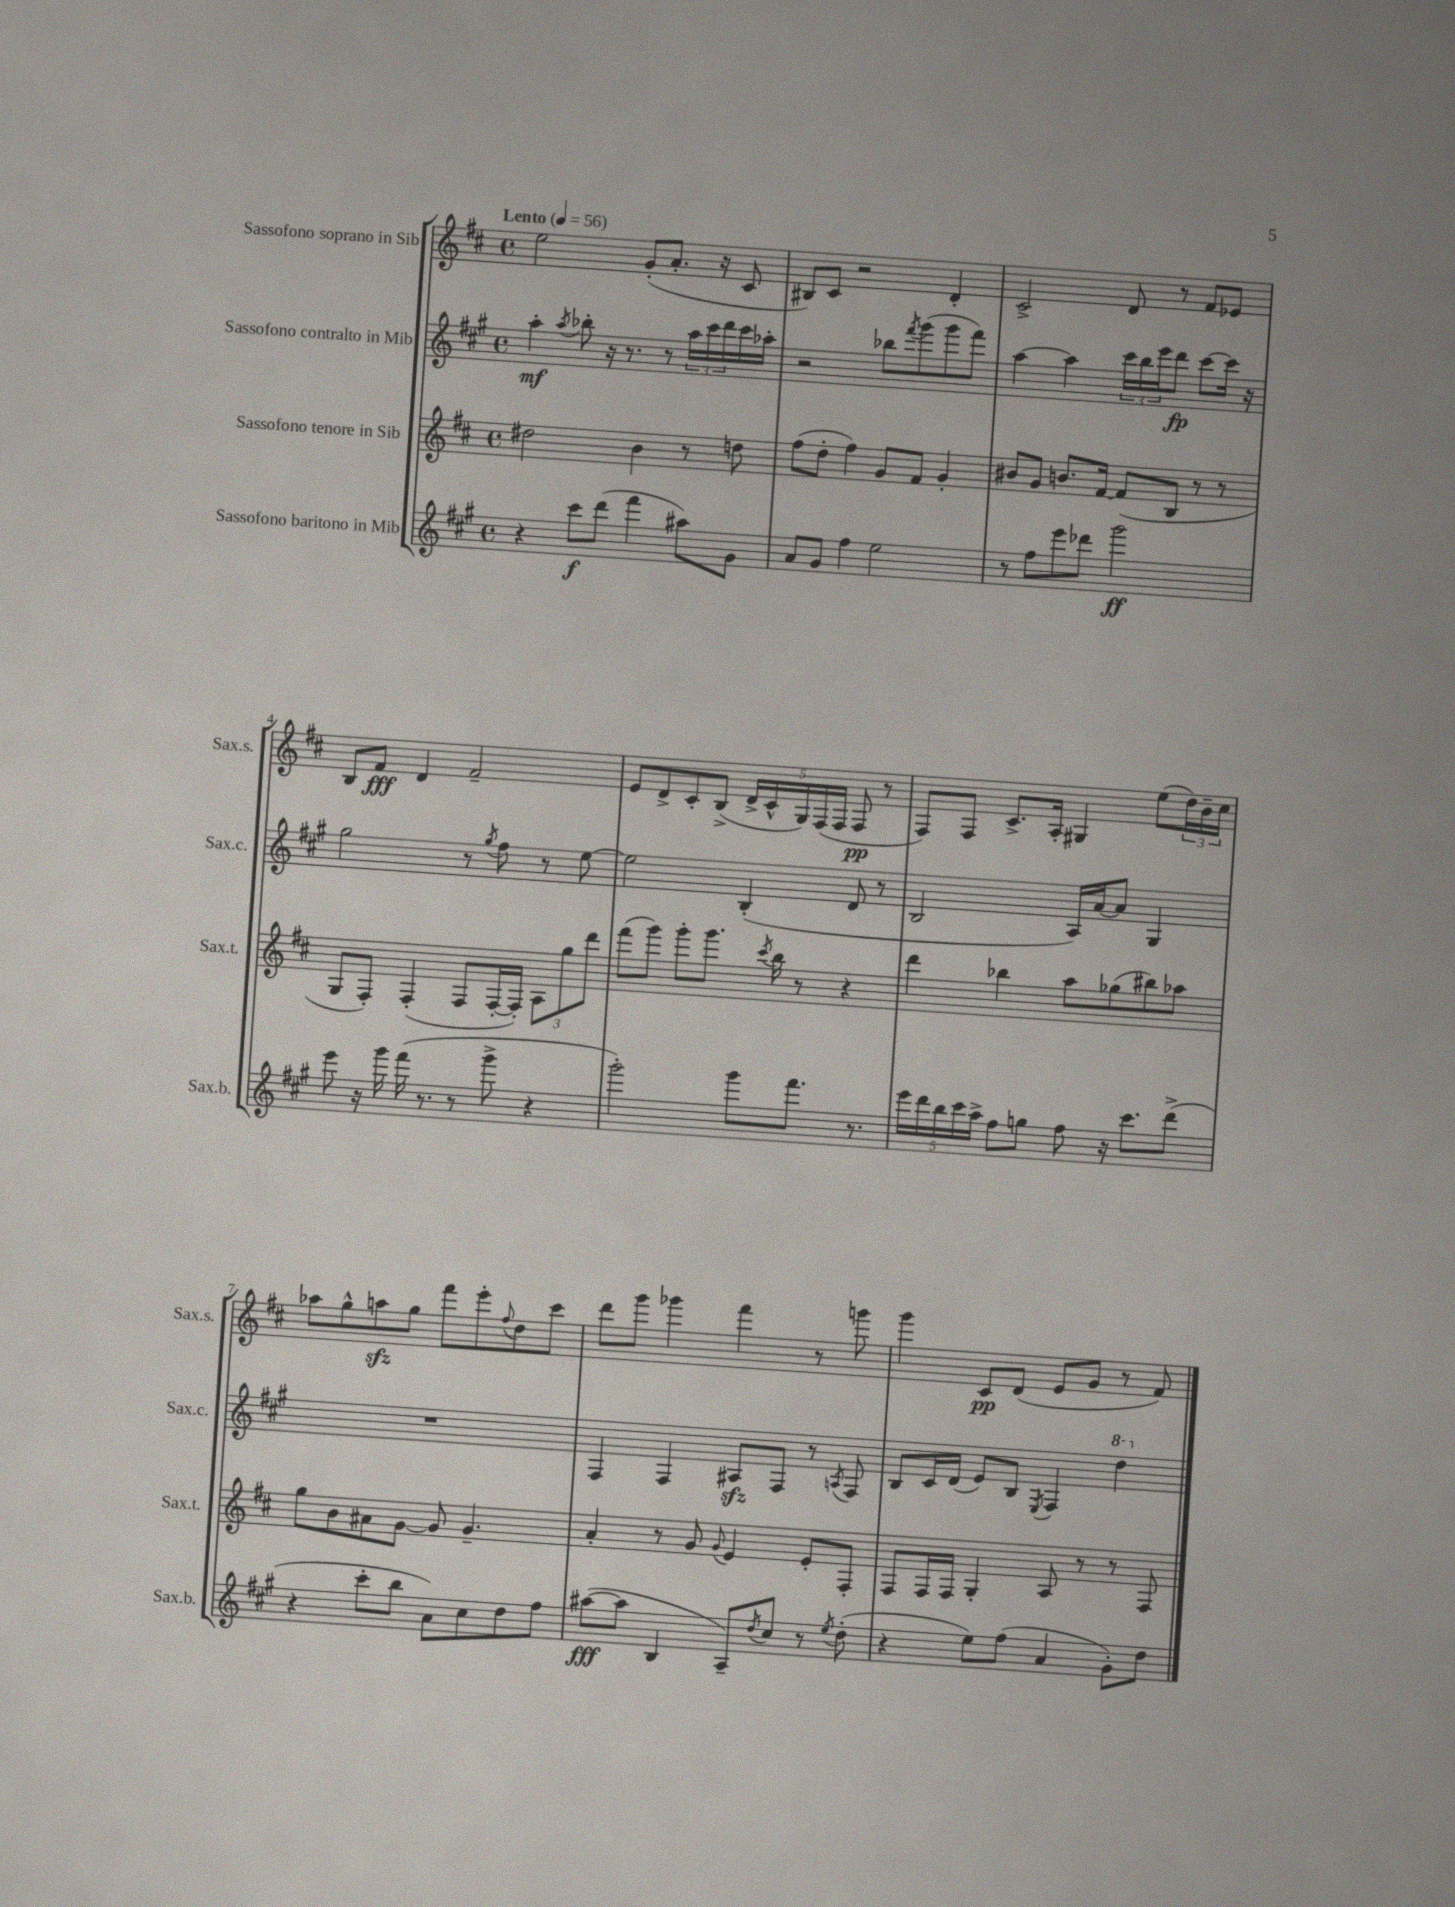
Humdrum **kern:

**kern	**dynam	**kern	**kern	**dynam	**kern	**dynam
*part4	*part4	*part3	*part2	*part2	*part1	*part1
*staff4	*staff4	*staff3	*staff2	*staff2	*staff1	*staff1
*I"Sassofono baritono in Mib	*	*I"Sassofono tenore in Sib	*I"Sassofono contralto in Mib	*	*I"Sassofono soprano in Sib	*
*I'Sax.b.	*	*I'Sax.t.	*I'Sax.c.	*	*I'Sax.s.	*
*clefG2	*	*clefG2	*clefG2	*	*clefG2	*
*k[f#c#g#]	*	*k[f#c#]	*k[f#c#g#]	*	*k[f#c#]	*
*M4/4	*	*M4/4	*M4/4	*	*M4/4	*
*met(c)	*	*met(c)	*met(c)	*	*met(c)	*
*MM56	*	*MM56	*MM56	*	*MM56	*
=1	=1	=1	=1	=1	=1	=1
!	!	!	!	!	!LO:TX:a:B:t=Lento	!
4r	.	2dd#X\	4aa'\	mf	2ee\	.
.	.	.	8qaa/	.	.	.
8ccc#\L	f	.	8bb-X'\	.	.	.
(8ddd\J	.	.	16r	.	.	.
.	.	.	8.r	.	.	.
4fff#\	.	4b\	.	.	(8g'/L	.
.	.	.	8r	.	8.a'/J	.
8aa#X\L)	.	8r	24aa\LL	.	.	.
.	.	.	24ccc#\	.	.	.
.	.	.	.	.	16r	.
.	.	.	24ddd\	.	.	.
8g#\J	.	8ddn\	16ccc#\	.	8c#/	.
.	.	.	16aa-X'\JJ	.	.	.
=2	=2	=2	=2	=2	=2	=2
8a/L	.	(8ff#\L	2r	.	8B#X/L)	.
8g#/J	.	8dd'\J	.	.	8c#/J	.
4ff#\	.	4ff#\)	.	.	2r	.
2ee\	.	8g/L	8bb-X\L	.	.	.
.	.	.	8qfff#/	.	.	.
.	.	8f#/J	(8ggg#\	.	.	.
.	.	4g'/	8ggg#\	.	4d'/	.
.	.	.	8fff#\J)	.	.	.
=3	=3	=3	=3	=3	=3	=3
8r	.	8b#X/L	[4aa\	.	2c#^/	.
8ff#\L	.	8g/J	.	.	.	.
8eee\	.	8.bn/L	4aa\]	.	.	.
8ddd-X\J	.	.	.	.	.	.
.	.	[16f#/Jk	.	.	.	.
2ggg#\	ff	(8f#/L]	24ccc#\LL	.	8d/	.
.	.	.	24bb\	.	.	.
.	.	.	24eee\J	.	.	.
.	.	8B/J	8ddd\J	fp	8r	.
.	.	8r	[8ccc#\L	.	8f#/L	.
.	.	8r	16ccc#\Jk]	.	8e-X/J	.
.	.	.	16r	.	.	.
!!LO:LB:g=z
=4	=4	=4	=4	=4	=4	=4
8eee\	.	8G/L	2gg#\	.	8B/L	.
16r	.	8F#'/J)	.	.	8f#/J	fff
16ggg#\	.	.	.	.	.	.
(16fff#\	.	(4F#'/	.	.	4d/	.
8.r	.	.	.	.	.	.
8r	.	8F#/L	8r	.	2f#~/	.
.	.	.	8qgg#/	.	.	.
8ggg#^\	.	[16F#'/L	8ff#\	.	.	.
.	.	16F#'/JJ])	.	.	.	.
4r	.	12A\L	8r	.	.	.
.	.	12gg\	.	.	.	.
.	.	.	[8ee\	.	.	.
.	.	12ddd\J	.	.	.	.
=5	=5	=5	=5	=5	=5	=5
2ggg#'\)	.	(8fff#\L	2ee\]	.	8e/L	.
.	.	8ggg\J)	.	.	8d^/	.
.	.	8ggg'\L	.	.	8c#'/	.
.	.	8.ggg\J	.	.	(8B^/J	.
8ggg#\L	.	.	(4B'/	.	20d^/LL	.
.	.	.	.	.	20c#^^/	.
.	.	8qccc#/	.	.	.	.
.	.	16bb\	.	.	.	.
.	.	.	.	.	20G/)	.
8.fff#\J	.	8r	.	.	.	.
.	.	.	.	.	(20F#/	.
.	.	.	.	.	20F#/JJ	.
.	.	4r	8d/	.	8F#/	pp
8.r	.	.	.	.	.	.
.	.	.	8r	.	8r	.
=6	=6	=6	=6	=6	=6	=6
20eee\LL	.	4ddd\	2B/	.	8F#/L)	.
20ddd\	.	.	.	.	.	.
20bb\	.	.	.	.	.	.
.	.	.	.	.	8F#/J	.
20ccc#\	.	.	.	.	.	.
20aa^\JJ	.	.	.	.	.	.
8ff#\L	.	4bb-X\	.	.	8.c#^/L	.
8ggn\J	.	.	.	.	.	.
.	.	.	.	.	16A'/Jk	.
8ff#\	.	8aa\L	16A/LL)	.	4G#X/	.
.	.	.	[16a/J	.	.	.
16r	.	(8gg-X\	8a/J]	.	.	.
8.ccc#\L	.	.	.	.	.	.
.	.	8bb#X\)	4G#/	.	(8ee\L	.
(8ddd^\J	.	8aa-X\J	.	.	24dd\L)	.
.	.	.	.	.	24b~\	.
.	.	.	.	.	24cc#\JJ	.
!!LO:LB:g=z
=7	=7	=7	=7	=7	=7	=7
4r	.	8gg\L	1r	.	8aa-X\L	.
.	.	8b\	.	.	8gg^^\	.
8ccc#'\L	.	8a#X\	.	.	8aanzz\	.
8bb\J	.	[8g\J	.	.	8gg\J	.
8a\L)	.	8g/]	.	.	8fff#\L	.
8cc#\	.	4.g~/	.	.	8eee'\	.
.	.	.	.	.	8qqff#/	.
8dd\	.	.	.	.	8dd\	.
8ff#\J	.	.	.	.	8ccc#\J	.
=8	=8	=8	=8	=8	=8	=8
([8aa#X\L	fff	4a'/	4F#/	.	8ddd\L	.
8aa#\J]	.	.	.	.	8ggg\J	.
4B/	.	8r	4F#/	.	4ggg-X\	.
.	.	8g/	.	.	.	.
.	.	8qqg/	.	.	.	.
8A~/L)	.	4e/	8A#Xzz/L	.	4fff#\	.
8qdd/	.	.	.	.	.	.
8cc#/J	.	.	8F#/J	.	.	.
8r	.	8e'/L	8r	.	8r	.
8qee/	.	.	8qAn/	.	.	.
(8dd'\	.	8F#'/J	8F#/	.	8gggn\	.
=9	=9	=9	=9	=9	=9	=9
4r	.	8F#/L	8B/L	.	4ggg\	.
.	.	16F#/L	16c#/L	.	.	.
.	.	16F#/JJ	(16d/JJ	.	.	.
8ee\L)	.	4G'/	8e/L)	.	8c#/L	pp
(8ff#\J	.	.	8B/J	.	(8d/J	.
.	.	.	8qE/	.	.	.
4a/	.	8A/	4F#/	.	8e/L	.
.	.	8r	.	.	8g/J	.
*	*	*	*8va	*	*	*
8g#'\L)	.	8r	4ddd\	.	8r	.
8dd\J	.	8F#/	.	.	8f#/)	.
*	*	*	*X8va	*	*	*
==	==	==	==	==	==	==
*-	*-	*-	*-	*-	*-	*-
